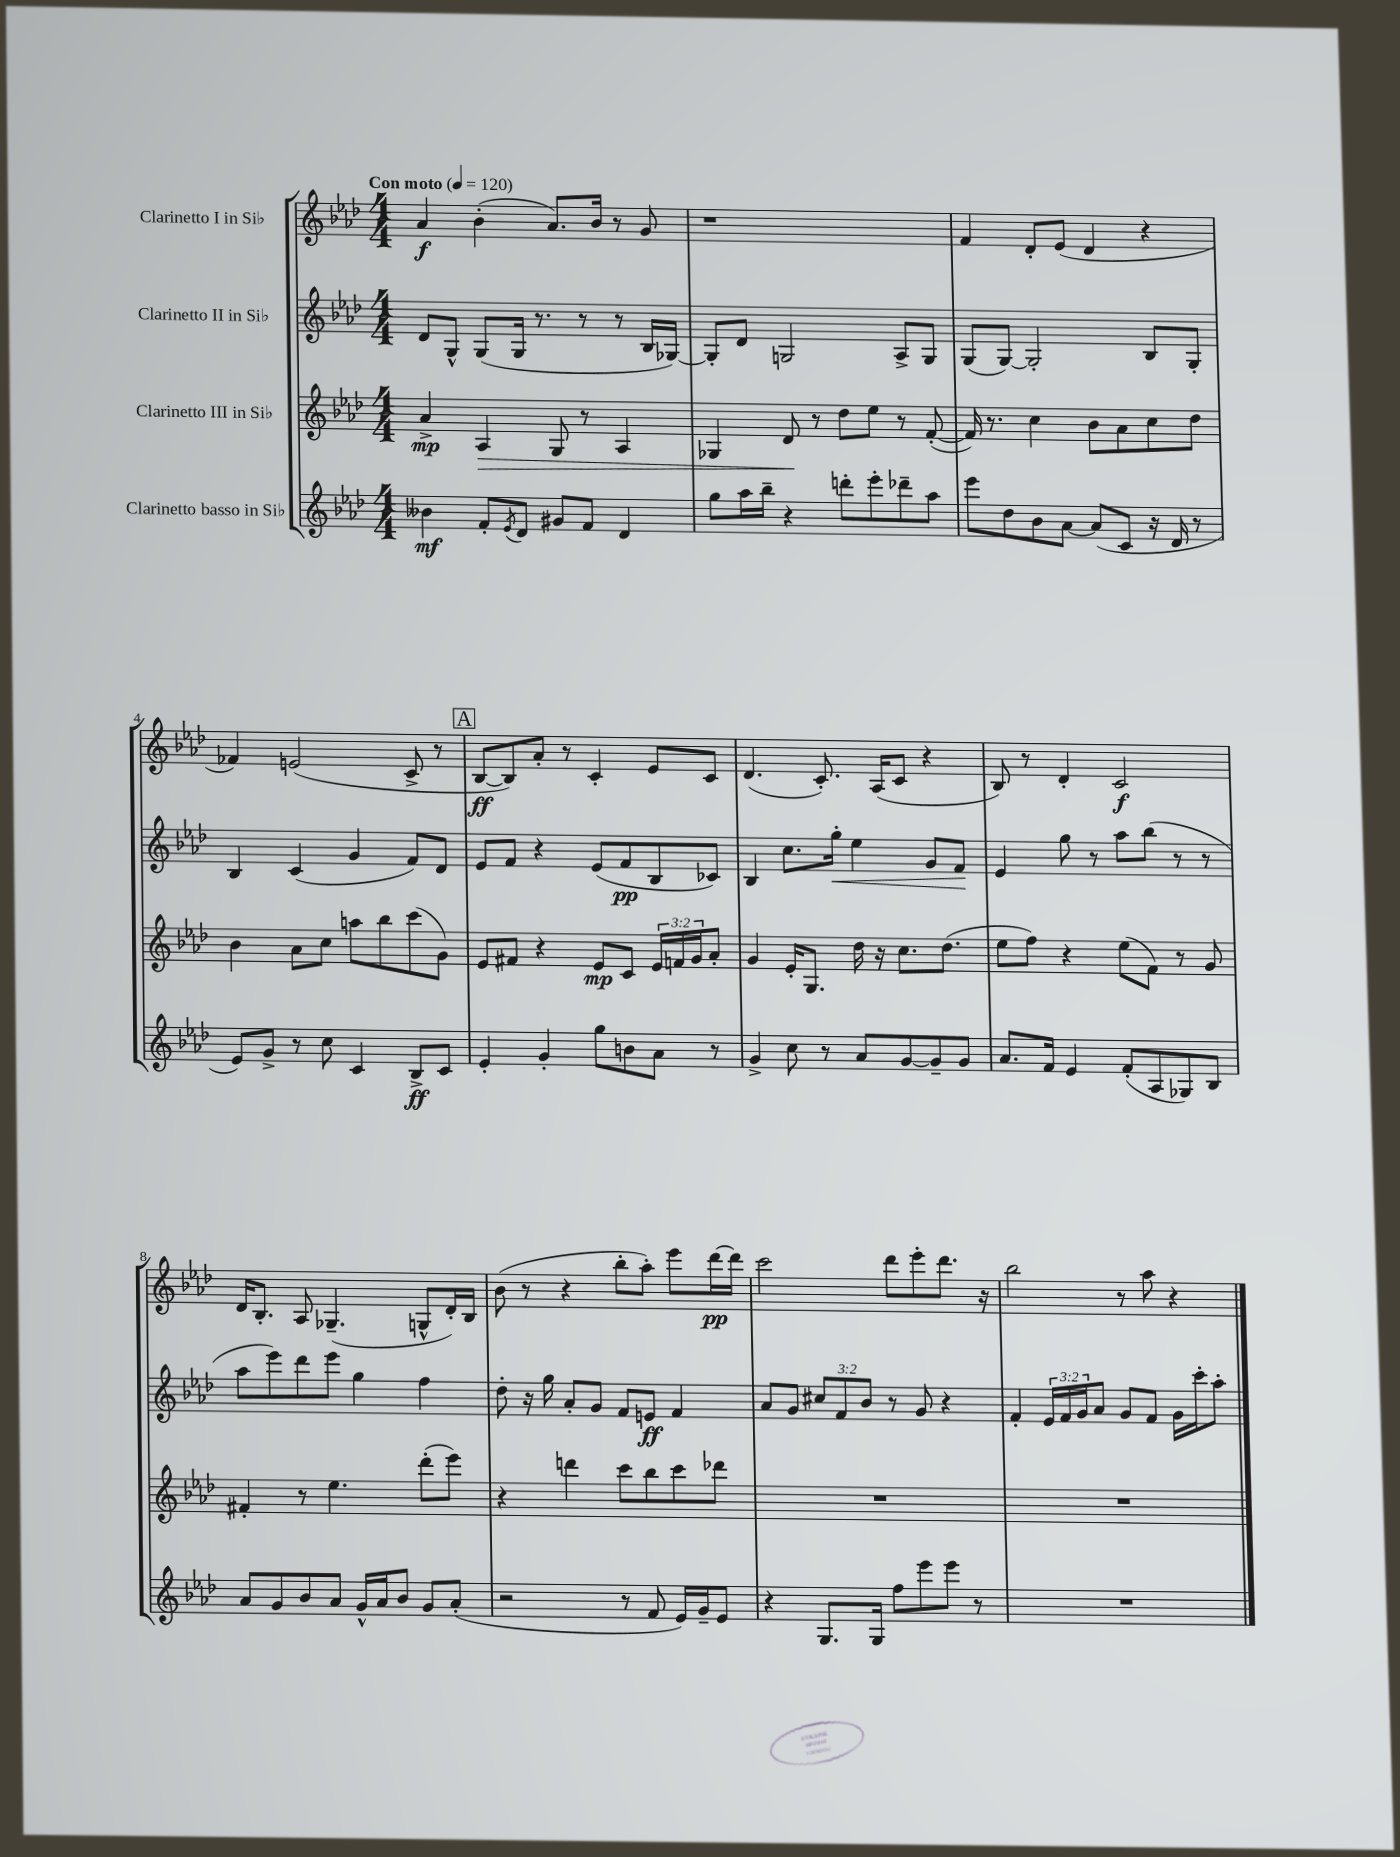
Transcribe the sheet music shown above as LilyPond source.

<<
\new StaffGroup <<
\new Staff = "s0" \with { instrumentName = "Clarinetto I in Sib" } {
    \clef treble \key aes \major \numericTimeSignature \time 4/4 \tempo "Con moto" 4 = 120
    aes'4\f bes'4-.( aes'8.) bes'16 r8 g'8 |
    r1 |
    f'4 des'8-. ees'8( des'4 r4 |
    fes'4) e'2( c'8-> r8 |
    \mark \markup { \box "A" } bes8~\ff bes8) aes'8-. r8 c'4-. ees'8 c'8 |
    des'4.( c'8.-.) aes16( c'8 r4 |
    bes8) r8 des'4-. c'2\f |
    des'16 bes8.-. aes8 ges4.--( g8-^ des'16-.) bes16 |
    bes'8( r8 r4 bes''8-. aes''8-.) ees'''8 des'''16~\pp des'''16 |
    c'''2 des'''8 ees'''8-. des'''8. r16 |
    bes''2 r8 aes''8 r4 \bar "|." |
}
\new Staff = "s1" \with { instrumentName = "Clarinetto II in Sib" } {
    \clef treble \key aes \major \numericTimeSignature \time 4/4 \override Staff.TupletNumber.text = #tuplet-number::calc-fraction-text
    des'8 g8-^ g8( g16 r8. r8 r8 bes16 ges16~) |
    ges8-. des'8 g2 aes8-> g8 |
    g8( g8~) g2-. bes8 g8-. |
    bes4 c'4( g'4 f'8) des'8 |
    \mark \markup { \box "A" } ees'8 f'8 r4 ees'8( f'8\pp bes8 ces'8) |
    bes4 c''8. g''16-.\< ees''4 g'8 f'8\! |
    ees'4 g''8 r8 aes''8 bes''8( r8 r8 |
    aes''8 ees'''8) des'''8 ees'''8 g''4 f''4 |
    des''8-. r16 g''16 aes'8-. g'8 f'8 e'8\ff f'4 |
    aes'8 g'8 \tuplet 3/2 { cis''8 f'8 bes'8 } r8 g'8 r4 |
    f'4-. \tuplet 3/2 { ees'16 f'16 g'16 } aes'8 g'8 f'8 g'16 c'''16-. aes''8-. \bar "|." |
}
\new Staff = "s2" \with { instrumentName = "Clarinetto III in Sib" } {
    \clef treble \key aes \major \numericTimeSignature \time 4/4 \override Staff.TupletNumber.text = #tuplet-number::calc-fraction-text
    aes'4->\mp aes4\> g8 r8 aes4 |
    ges4 des'8\! r8 des''8 ees''8 r8 f'8~-.( |
    f'16) r8. c''4 bes'8 aes'8 c''8 des''8 |
    bes'4 aes'8 c''8 a''8 bes''8 c'''8( g'8) |
    \mark \markup { \box "A" } ees'8 fis'8 r4 ees'8\mp c'8 \tuplet 3/2 { ees'16 f'16 g'16 } aes'8-. |
    g'4 ees'16-. g8. des''16 r16 c''8. des''8.( |
    ees''8 f''8) r4 ees''8( f'8) r8 g'8 |
    fis'4-. r8 ees''4. des'''8-.( ees'''8) |
    r4 d'''4 c'''8 bes''8 c'''8 des'''8 |
    R1 |
    R1 \bar "|." |
}
\new Staff = "s3" \with { instrumentName = "Clarinetto basso in Sib" } {
    \clef treble \key aes \major \numericTimeSignature \time 4/4
    beses'4\mf f'8-. \acciaccatura { ees'8 } des'8 gis'8 f'8 des'4 |
    g''8 aes''16 bes''16-- r4 d'''8-. ees'''8-. des'''8-- aes''8 |
    ees'''8 des''8 bes'8 aes'8~ aes'8( c'8 r16 des'16 r8 |
    ees'8) g'8-> r8 c''8 c'4 bes8->\ff c'8 |
    \mark \markup { \box "A" } ees'4-. g'4-. g''8 b'8 aes'8 r8 |
    g'4-> c''8 r8 aes'8 g'8~ g'8-- g'8 |
    aes'8. f'16 ees'4 f'8-.( aes8 ges8) bes8 |
    aes'8 g'8 bes'8 aes'8 g'16-^ aes'16 bes'8 g'8 aes'8-.( |
    r2 r8 f'8 ees'16) g'16-- ees'8 |
    r4 g8. g16 f''8 ees'''8 ees'''8 r8 |
    R1 \bar "|." |
}
>>
>>
